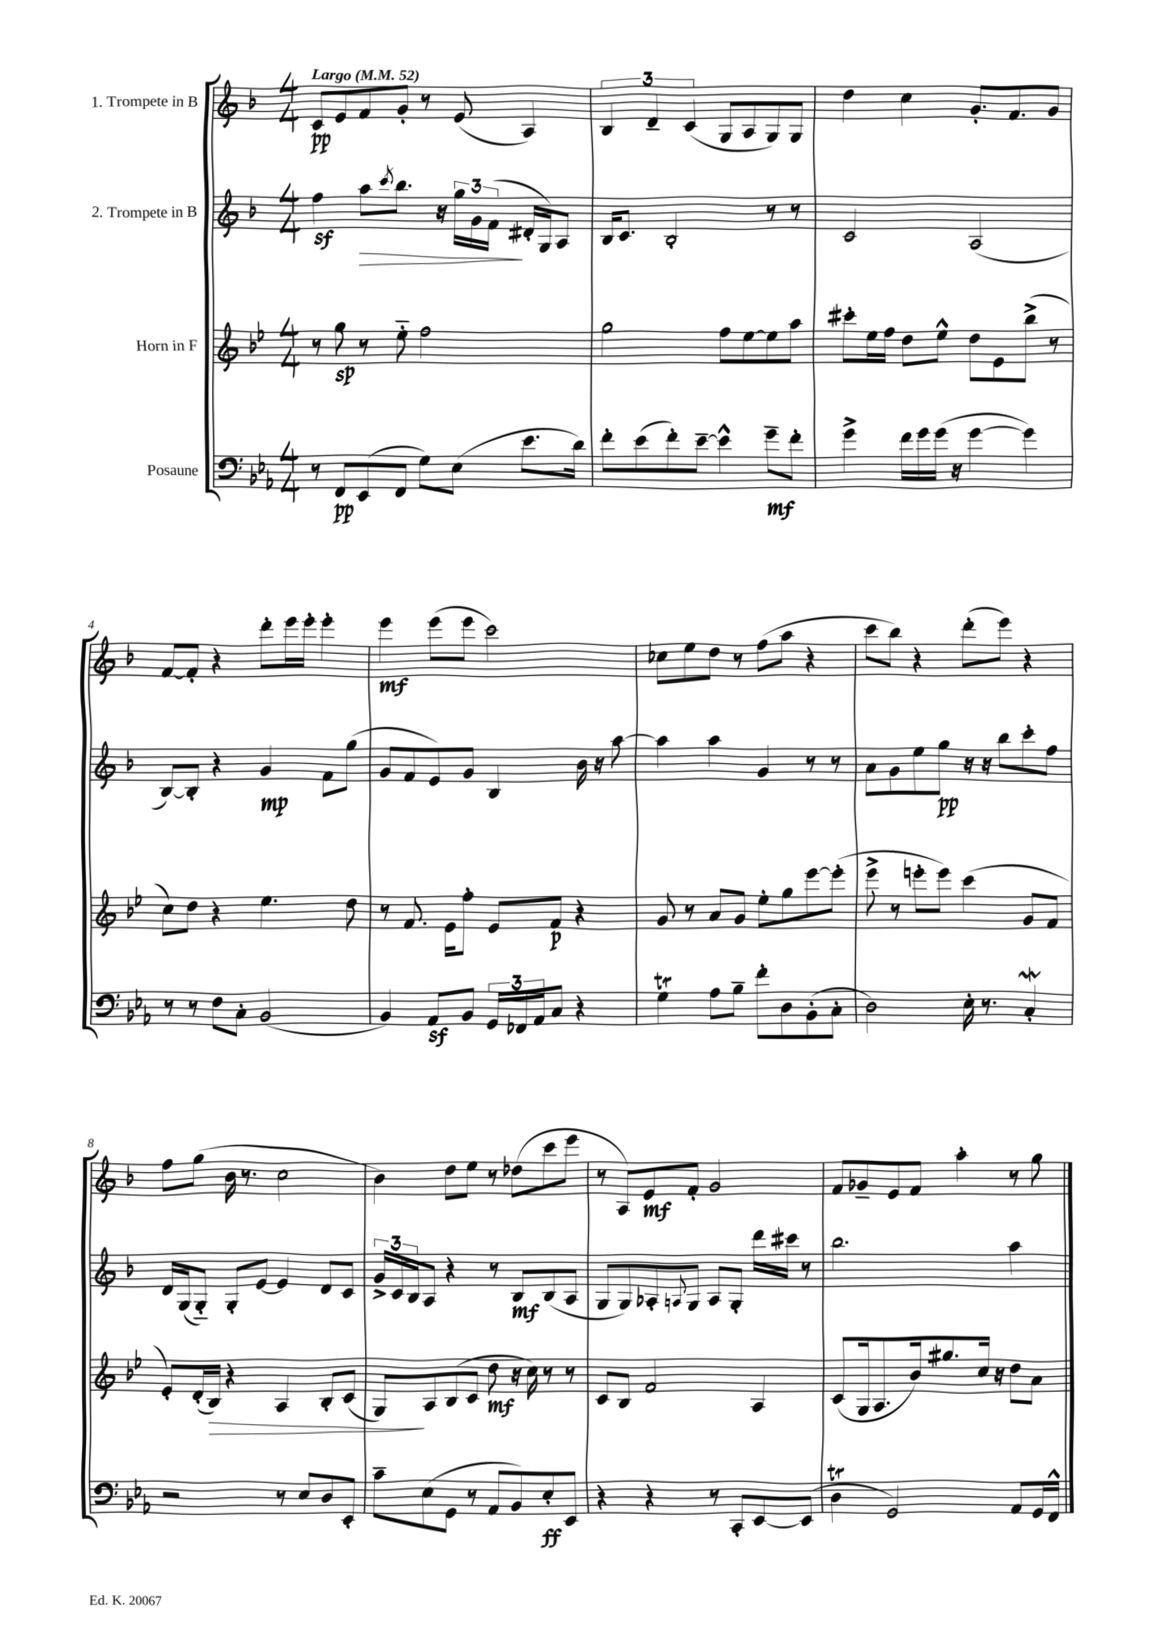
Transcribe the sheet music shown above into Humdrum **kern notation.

**kern	**kern	**kern	**kern
*staff4	*staff3	*staff2	*staff1
*clefF4	*clefG2	*clefG2	*clefG2
*k[b-e-a-]	*k[b-e-]	*k[b-]	*k[b-]
*M4/4	*M4/4	*M4/4	*M4/4
*MM52	*MM52	*MM52	*MM52
8r	8r	4ff\	8c/L
8FF/L	8gg\	.	8e/
(8EE-/	8r	8aa\L	8f/
.	.	8qccc/	.
8FF/J	8ee-'~\	8.bb-\J	8g'/J
8G\L)	2ff\	.	8r
.	.	16r	.
(8E-\J	.	24gg\LL	(8e/
.	.	24g\	.
.	.	(24f\JJ	.
8.e-\L	.	16d#'/LL	4A/)
.	.	16G/J)	.
.	.	8A/J	.
16d\Jk)	.	.	.
=	=	=	=
8f'\L	2gg\	16B-/LK	6B-/
.	.	8.c/J	.
(8e-\	.	.	.
.	.	.	6d~/
8f'\)	.	2B-'/	.
.	.	.	(6c/
[8e-~\J	.	.	.
4e-^^\]	8ff\L	.	8G/L
.	[8ee-\	.	8A/
8g~\L	8ee-\]	8r	8G/)
8f'\J	8aa\J	8r	8G/J
=	=	=	=
4g^\	8ccc#'\L	2c/	4dd\
.	16ee-\L	.	.
.	16ff\JJ	.	.
16f\LL	8dd\L	.	4cc\
16g\	.	.	.
(16g\JJ	8ee-^^\J	.	.
16r	.	.	.
[4g\	8dd\L	(2A/	8.g'/L
.	8e-\	.	.
.	.	.	8.f/
4g\])	(8bb-^\J	.	.
.	8r	.	8g/J
=	=	=	=
8r	8cc\L)	[8B-/L)	[8f/L
8r	8dd\J	8B-'/]J	8f'/]J
8F\L	4r	4r	4r
8C'\J	.	.	.
(2BB-/	4.ee-\	4g/	8ddd'\L
.	.	.	16eee\L
.	.	.	16eee'\JJ
.	.	8f\L	4eee'\
.	8dd\	(8gg\J	.
=	=	=	=
4BB-/)	8r	8g/L	4eee\
.	8.f/	8f/	.
8AA-/L	.	8e/)	(8eee\L
.	16e-\LK	.	.
8BB-/J	8ff'\J	8g/J	8eee\J
24GG/LL	8e-/L	4B-/	2ccc\)
24FF-/	.	.	.
24AA-/J	.	.	.
8C/J	8f/J	.	.
4r	4r	16b-\	.
.	.	16r	.
.	.	[8aa\	.
=	=	=	=
4G\	8g/	4aa\]	8cc-\L
.	8r	.	8ee\
8A-\L	8a/L	4aa\	8dd\J
8B-~\J	8g/J	.	8r
8f'\L	8ee-'\L	4g/	(8ff\L
8D\	8gg\	.	8aa\J
(8BB-'\	[8eee-\	8r	4r
8C'\J	(8eee-'\]J	8r	.
=	=	=	=
2D\)	8eee-^\	8a\L	8ccc\L
.	8r	8g\	8bb-\J)
.	8eee'\L	8ee\	4r
.	8eee\J)	8gg\J	.
16E-'\	(4ccc\	16r	(8ddd'\L
8.r	.	16r	.
.	.	8bb-\L	8eee\J)
4C'/	8g/L	8ccc'\	4r
.	8f/J	8ff\J	.
=	=	=	=
2r	8e-'/L)	16d/LL	8ff\L
.	.	(16G/J	.
.	(16d'/L	8G'~/J)	(8gg\J
.	16B-/JJ)	.	.
.	4r	8G'/L	16b-\
.	.	.	8.r
.	.	[8e/J	.
8r	4A/	4e/]	2cc\
8E-/L	.	.	.
8D/	8B-'/L	8d/L	.
8EE-'/J	(8c/J	8c/J	.
=	=	=	=
8c~\L	8G/L)	24g^/LL	4b-\)
.	.	24c/	.
.	.	24B-/J	.
(8E-\	8A/	8A/J	.
8GG\J	(8B-/	4r	8dd\L
8r	8c/J	.	8ee\J
8AA-/L	8dd\	8r	8r
8BB-/)	16r	8B-/L	(8dd-\L
.	16cc\)	.	.
8E-'/	8r	(8B-/	8ccc\
8EE-/J	8r	8A/J	8eee\J
=	=	=	=
4r	8c/L	8G/L	8r
.	8B-/J	8G/)	8A/L)
4r	2f/	8A-'/	8e/
.	.	8qqA/	.
.	.	8G/J	8f'/J
8r	.	8A/L	2g/
8CC'/L	.	8G'/J	.
[8EE-/	4A/	16ddd\LL	.
.	.	16ccc#\JJ	.
(8EE-/]J	.	8r	.
=	=	=	=
4D\	(8c/L	2.bb-\	8f/L
.	16G/k	.	8g-~/
.	8.A/	.	.
2GG/)	.	.	8e/
.	16b-/k)	.	8f/J
.	8.gg#/	.	.
.	.	.	4aa'\
.	16cc/Jk	.	.
.	16r	.	.
8AA-/L	8dd\L	4aa\	8r
16GG/L	8a\J	.	8gg\
16FF^^/JJ	.	.	.
==	==	==	==
*-	*-	*-	*-
